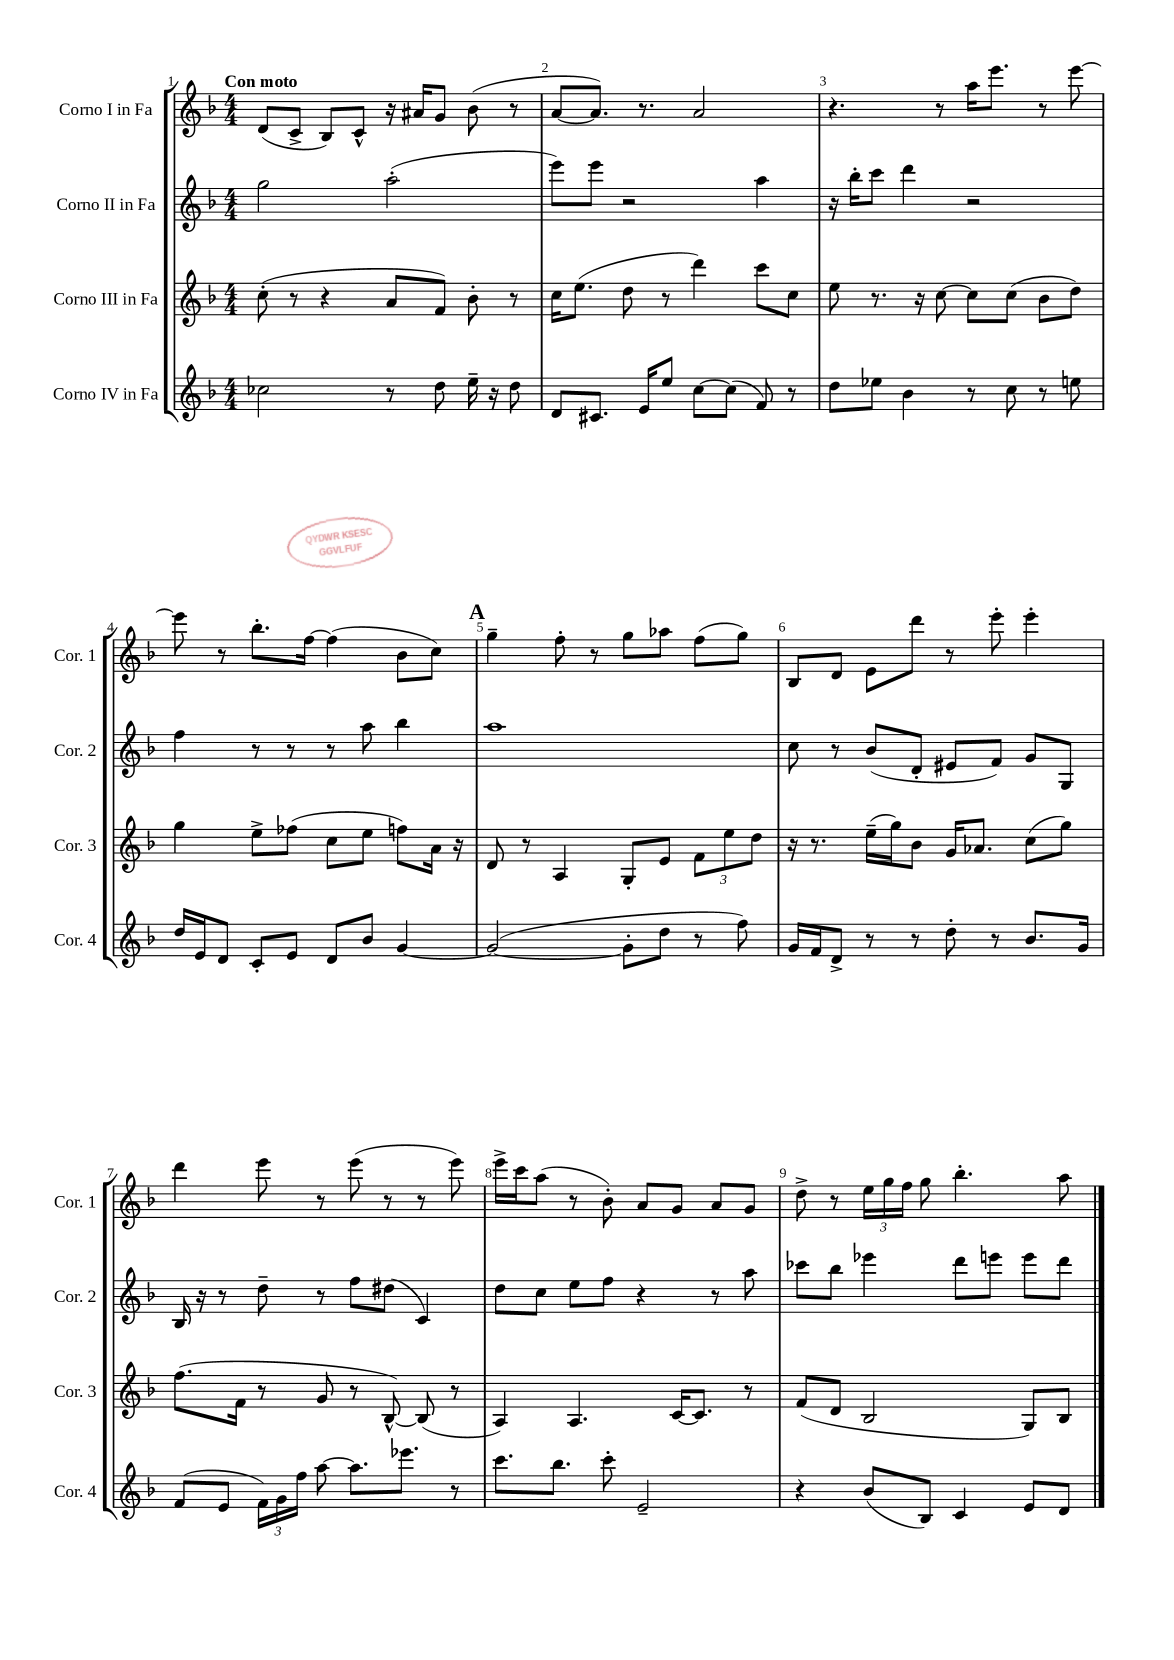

**kern	**kern	**kern	**kern
*part4	*part3	*part2	*part1
*staff4	*staff3	*staff2	*staff1
*I"Corno IV in Fa	*I"Corno III in Fa	*I"Corno II in Fa	*I"Corno I in Fa
*I'Cor. 4	*I'Cor. 3	*I'Cor. 2	*I'Cor. 1
*clefG2	*clefG2	*clefG2	*clefG2
*k[b-]	*k[b-]	*k[b-]	*k[b-]
*M4/4	*M4/4	*M4/4	*M4/4
=1	=1	=1	=1
!	!	!	!LO:TX:a:B:t=Con moto
2cc-X\	(8cc'\	2gg\	(8d/L
.	8r	.	8c^/J
.	4r	.	8B-/L)
.	.	.	8c^^/J
8r	8a/L	(2aa'\	16r
.	.	.	16a#X/KL
8dd\	8f/J)	.	8g/J
16ee~\	8b-'\	.	(8b-\
16r	.	.	.
8dd\	8r	.	8r
=2	=2	=2	=2
8d/L	16cc\KL	8eee\L)	[8a/L
.	(8.ee\J	.	.
8.c#X/J	.	8eee\J	8.a/J])
.	8dd\	2r	.
16e/KL	.	.	8.r
8ee/J	8r	.	.
[8cc\L	4ddd\)	.	2a/
(8cc\J]	.	.	.
8f/)	8ccc\L	4aa\	.
8r	8cc\J	.	.
=3	=3	=3	=3
8dd\L	8ee\	16r	4.r
.	.	16bb-'\KL	.
8ee-X\J	8.r	8ccc\J	.
4b-\	.	4ddd\	.
.	16r	.	.
.	[8cc\	.	8r
8r	8cc\L]	2r	16aa\KL
.	.	.	8.eee\J
8cc\	(8cc\J	.	.
8r	8b-\L	.	8r
8een\	8dd\J)	.	[8eee\
!!LO:LB:g=z
=4	=4	=4	=4
16dd/LL	4gg\	4ff\	8eee\]
16e/J	.	.	.
8d/J	.	.	8r
8c'/L	8ee^\L	8r	8.bb-'\L
8e/J	(8ff-X\J	8r	.
.	.	.	[16ff\Jk
8d/L	8cc\L	8r	(4ff\]
8b-/J	8ee\J	8aa\	.
[4g/	8ffn\L)	4bb-\	8b-\L
.	16a\Jk	.	8cc\J)
.	16r	.	.
!!LO:REH:place=s1:t=A
=5	=5	=5	=5
(2g/_	8d/	1aa	4gg~\
.	8r	.	.
.	4A/	.	8ff'\
.	.	.	8r
8g'\L]	8G'/L	.	8gg\L
8dd\J	8e/J	.	8aa-X\J
8r	12f\L	.	(8ff\L
.	12ee\	.	.
8ff\)	.	.	8gg\J)
.	12dd\J	.	.
=6	=6	=6	=6
16g/LL	16r	8cc\	8B-/L
16f/J	8.r	.	.
8d^/J	.	8r	8d/J
8r	(16ee~\LL	(8b-/L	8e\L
.	16gg\J)	.	.
8r	8b-\J	8d'/J	8ddd\J
8dd'\	16g/KL	8e#X/L	8r
.	8.a-X/J	.	.
8r	.	8f/J)	8eee'\
8.b-/L	(8cc\L	8g/L	4eee'\
.	8gg\J)	8G/J	.
16g/Jk	.	.	.
!!LO:LB:g=z
=7	=7	=7	=7
(8f/L	(8.ff\L	16B-/	4ddd\
.	.	16r	.
8e/J	.	8r	.
.	16f\Jk	.	.
24f\LL)	8r	8dd~\	8eee\
24g\	.	.	.
24ff\JJ	.	.	.
[8aa\	8g/	8r	8r
8.aa\L]	8r	8ff\L	(8eee\
.	[8B-^^/)	(8dd#X\J	8r
8.eee-X\J	.	.	.
.	(8B-/]	4c/)	8r
8r	8r	.	8eee\)
=8	=8	=8	=8
8.ccc\L	4A/)	8dd\L	16eee^\LL
.	.	.	16ccc\J
.	.	8cc\J	(8aa\J
8.bb-\J	.	.	.
.	4.A/	8ee\L	8r
8ccc'\	.	8ff\J	8b-'\)
2e~/	.	4r	8a/L
.	[16c/KL	.	8g/J
.	8.c/J]	.	.
.	.	8r	8a/L
.	8r	8aa\	8g/J
=9	=9	=9	=9
4r	(8f/L	8ccc-X\L	8dd^\
.	8d/J	8bb-\J	8r
(8b-/L	2B-/	4eee-X\	24ee\LL
.	.	.	24gg\
.	.	.	24ff\JJ
8B-/J)	.	.	8gg\
4c/	.	8ddd\L	4.bb-'\
.	.	8eeen\J	.
8e/L	8G/L)	8eee\L	.
8d/J	8B-/J	8ddd\J	8aa\
==	==	==	==
*-	*-	*-	*-
